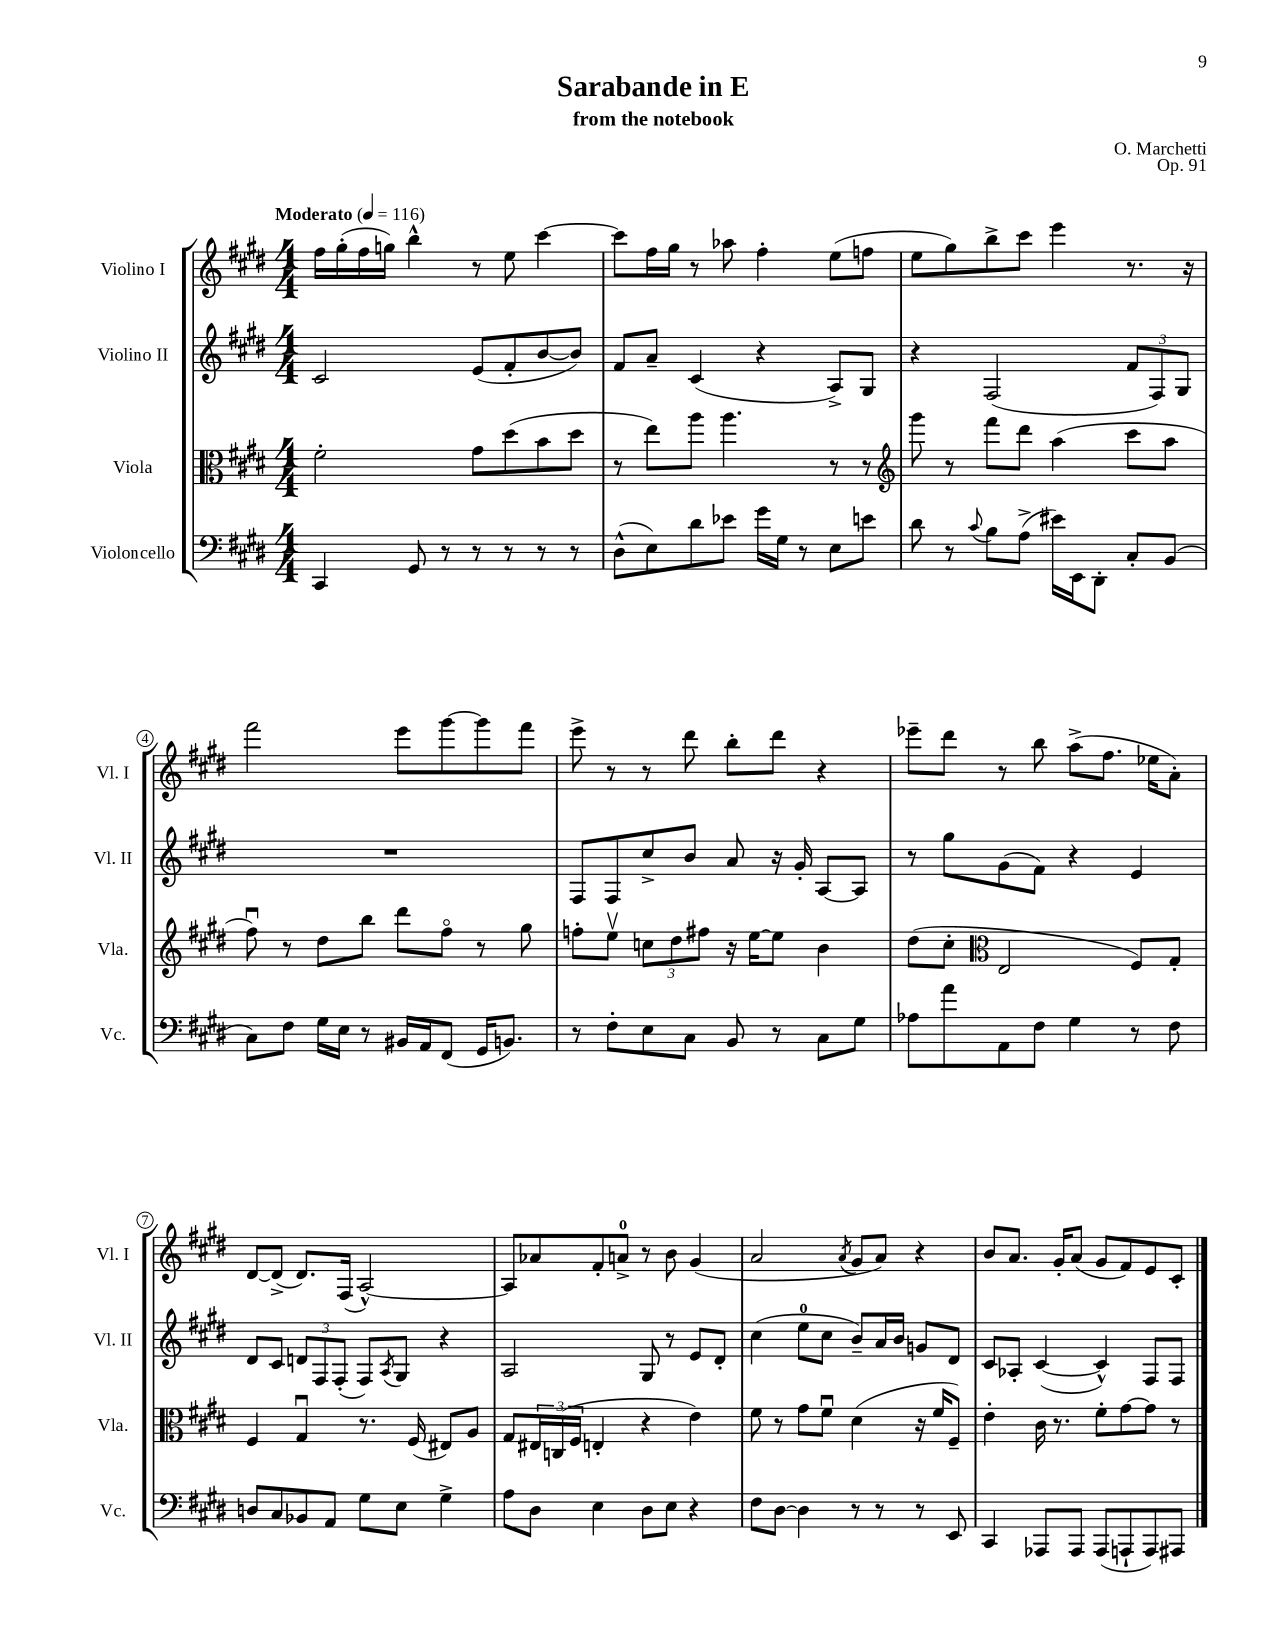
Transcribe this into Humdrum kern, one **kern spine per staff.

**kern	**kern	**kern	**kern
*staff4	*staff3	*staff2	*staff1
*clefF4	*clefC3	*clefG2	*clefG2
*k[f#c#g#d#]	*k[f#c#g#d#]	*k[f#c#g#d#]	*k[f#c#g#d#]
*M4/4	*M4/4	*M4/4	*M4/4
*MM116	*MM116	*MM116	*MM116
4CC#/	2f#'\	2c#/	16ff#\LL
.	.	.	(16gg#'\
.	.	.	16ff#\
.	.	.	16gg\JJ)
8GG#/	.	.	4bb^^\
8r	.	.	.
8r	8g#\L	(8e/L	8r
8r	(8dd#\	8f#'/	8ee\
8r	8b\	[8b/	[4ccc#\
8r	8dd#\J	8b/]J)	.
=	=	=	=
(8D#^^\L	8r	8f#/L	8ccc#\]L
8E\)	8ee\L)	8a~/J	16ff#\L
.	.	.	16gg#\JJ
8d#\	8aa\J	(4c#/	8r
8e-\J	4.aa\	.	8aa-\
16g#\LL	.	4r	4ff#'\
16G#\JJ	.	.	.
8r	.	.	.
8E\L	8r	8A^/L)	(8ee\L
8e\J	8r	8G#/J	8ff\J
=	=	=	=
*	*clefG2	*	*
8d#\	8ggg#\	4r	8ee\L
8r	8r	.	8gg#\)
8qqc#/	.	.	.
8B\L	8fff#\L	(2F#/	8bb^\
(8A^\J	8ddd#\J	.	8ccc#\J
16e#\LL)	(4aa\	.	4eee\
16EE\J	.	.	.
8DD#'\J	.	.	.
8C#'/L	8ccc#\L	12f#/L	8.r
.	.	12F#/)	.
(8BB/J	8aa\J	.	.
.	.	12G#/J	.
.	.	.	16r
=	=	=	=
8C#\L)	8ff#u\)	1r	2fff#\
8F#\J	8r	.	.
16G#\LL	8dd#\L	.	.
16E\JJ	.	.	.
8r	8bb\J	.	.
16BB#/LL	8ddd#\L	.	8eee\L
16AA/J	.	.	.
(8FF#/J	8ff#o\J	.	[8ggg#\
16GG#/LK	8r	.	8ggg#\]
8.BB/J)	.	.	.
.	8gg#\	.	8fff#\J
=	=	=	=
8r	8ff'\L	8F#/L	8eee^\
8F#'\L	8eev\J	8F#/	8r
8E\	12cc\L	8cc#^/	8r
.	12dd#\	.	.
8C#\J	.	8b/J	8ddd#\
.	12ff#\J	.	.
8BB/	16r	8a/	8bb'\L
.	[16ee\LK	.	.
8r	8ee\]J	16r	8ddd#\J
.	.	16g#'/	.
8C#\L	4b\	[8A/L	4r
8G#\J	.	8A/]J	.
=	=	=	=
8A-\L	(8dd#\L	8r	8eee-~\L
8a\	8cc#'\J	8gg#\L	8ddd#\J
*	*clefC3	*	*
8AA\	2E/	(8g#\	8r
8F#\J	.	8f#\J)	8bb\
4G#\	.	4r	(8aa^\L
.	.	.	8.ff#\J
8r	8F#/L)	4e/	.
.	.	.	16ee-\LK
8F#\	8G#'/J	.	8a'\J)
=	=	=	=
8D/L	4F#/	8d#/L	[8d#/L
8C#/	.	8c#/J	(8d#^/]J
8BB-/	4G#u/	12d/L	8.d#/L)
.	.	12F#/	.
8AA/J	.	.	.
.	.	(12F#'/J	.
.	.	.	(16F#/Jk
8G#\L	8.r	8F#/L)	[2A^^/)
.	.	8qA/	.
8E\J	.	8G#/J	.
.	(16F#/	.	.
4G#^\	8E#/L)	4r	.
.	8A/J	.	.
=	=	=	=
8A\L	8G#/L	2A/	8A/]L
8D#\J	24E#/L	.	8a-/
.	(24C/	.	.
.	24F#/JJ	.	.
4E\	4E'/	.	8f#'/
.	.	.	8a^/J
8D#\L	4r	8G#/	8r
8E\J	.	8r	8b\
4r	4e\)	8e/L	(4g#/
.	.	8d#'/J	.
=	=	=	=
8F#\L	8f#\	(4cc#\	2a/
[8D#\J	8r	.	.
4D#\]	8g#\L	8ee\L	.
.	8f#u\J	8cc#\J	.
.	.	.	8qa/
8r	(4d#\	8b~/L)	8g#/L
8r	.	16a/L	8a/J)
.	.	16b/JJ	.
8r	16r	8g/L	4r
.	16f#/LK	.	.
8EE/	8F#~/J)	8d#/J	.
=	=	=	=
4CC#/	4e'\	8c#/L	8b/L
.	.	8A-'/J	8.a/J
8AAA-/L	16c#\	([4c#/	.
.	8.r	.	16g#'/LK
8AAA-/J	.	.	(8a/J
(8AAA-/L	8f#'\L	4c#^^/])	8g#/L
8AAA`/	[8g#\	.	8f#/)
8AAA/)	8g#\]J	8F#/L	8e/
8AAA#/J	8r	8F#/J	8c#'/J
==	==	==	==
*-	*-	*-	*-
